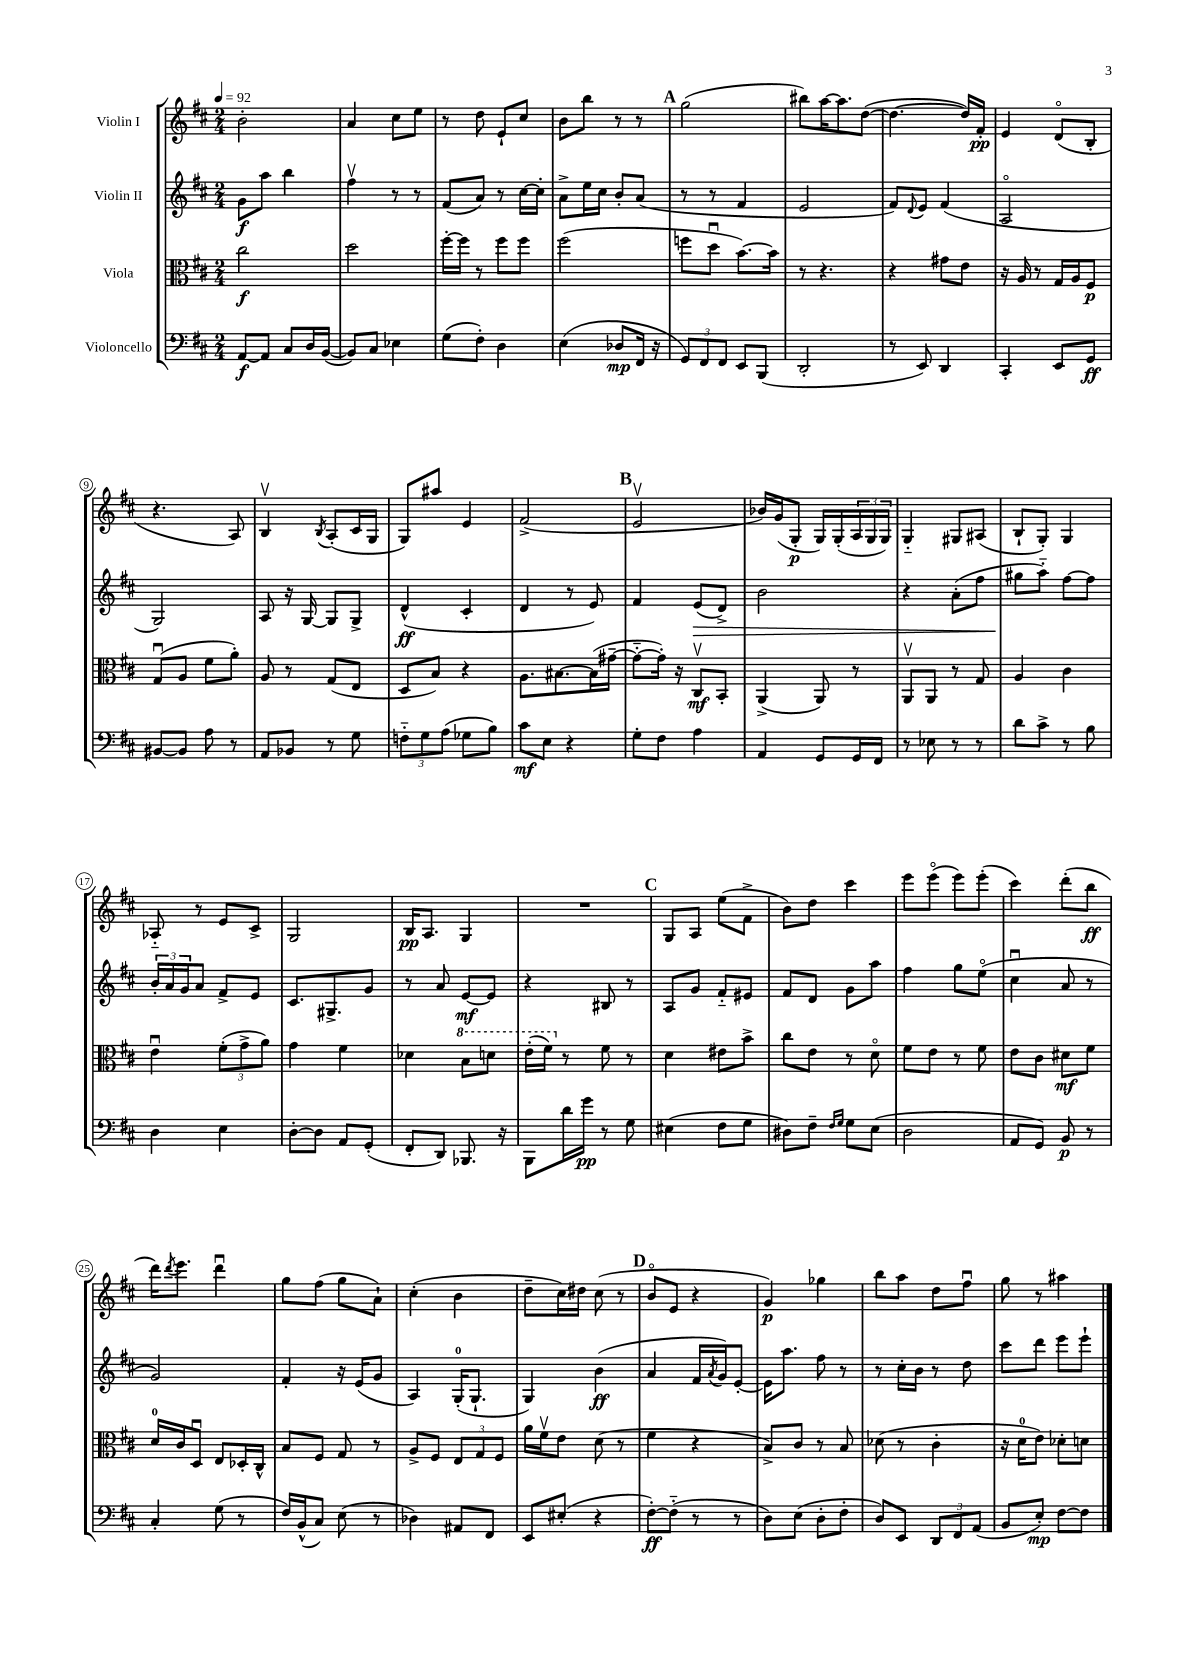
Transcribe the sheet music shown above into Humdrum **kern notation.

**kern	**kern	**kern	**kern
*staff4	*staff3	*staff2	*staff1
*clefF4	*clefC3	*clefG2	*clefG2
*k[f#c#]	*k[f#c#]	*k[f#c#]	*k[f#c#]
*M2/4	*M2/4	*M2/4	*M2/4
*MM92	*MM92	*MM92	*MM92
[8AA/L	2cc#\	8g\L	2b'\
8AA/]J	.	8aa\J	.
8C#/L	.	4bb\	.
16D/L	.	.	.
([16BB/JJ	.	.	.
=	=	=	=
8BB/]L)	2dd\	4ff#v\	4a/
8C#/J	.	.	.
4E-\	.	8r	8cc#\L
.	.	8r	8ee\J
=	=	=	=
(8G\L	[16ff#'\LL	(8f#/L	8r
.	16ff#\]JJ	.	.
8F#'\J)	8r	8a/J)	8dd\
4D\	8ff#\L	8r	8e`/L
.	8ff#\J	[16cc#\LL	8cc#/J
.	.	16cc#'\]JJ	.
=	=	=	=
(4E\	(2ff#\	8a^\L	8b\L
.	.	16ee\L	8bb\J
.	.	16cc#\JJ	.
8D-/L	.	8b'/L	8r
16FF#/Jk	.	(8a/J	8r
16r	.	.	.
=	=	=	=
12GG/L)	8ff\L	8r	(2gg\
12FF#/	.	.	.
.	8ddu\J	8r	.
12FF#/J	.	.	.
8EE/L	[8.b\L)	4f#/	.
(8BBB/J	.	.	.
.	16b\]Jk	.	.
=	=	=	=
2DD'/	8r	2e/	8bb#\L)
.	4.r	.	[16aa\K
.	.	.	8.aa\]
.	.	.	([8dd\J
=	=	=	=
8r	4r	8f#/L)	4.dd\_
.	.	8qqd/	.
8EE/)	.	8e/J	.
4DD/	8g#\L	(4f#/	.
.	8e\J	.	16dd/]LL)
.	.	.	16f#'/JJ
=	=	=	=
4CC#'/	16r	2Ao/	4e/
.	16A/	.	.
.	8r	.	.
8EE/L	16G/LL	.	(8do/L
.	16A/J	.	.
8GG/J	8F#/J	.	8B'/J
=	=	=	=
[8BB#/L	(8Gu/L	2G/)	4.r
8BB#/]J	8A/J	.	.
8A\	8f#\L	.	.
8r	8a'\J)	.	8A/)
=	=	=	=
8AA/L	8A/	8A/	4Bv/
8BB-/J	8r	16r	.
.	.	[16G/	.
.	.	.	8qB/
8r	(8G/L	8G/]L	(8A'/L
8G\	8E/J	8G^/J	16c#/L
.	.	.	16G/JJ
=	=	=	=
12F'~\L	8D/L	(4d^^/	8G/L)
12G\	.	.	.
.	8B/J)	.	8aa#/J
(12A\J	.	.	.
8G-\L	4r	4c#'/	4e/
8B\J)	.	.	.
=	=	=	=
8c#\L	8.A\L	4d/	(2f#^/
8E\J	.	.	.
.	[8.B#\	.	.
4r	.	8r	.
.	(16B#\]L	8e/)	.
.	[16g#~\JJ	.	.
=	=	=	=
8G'\L	8g#'~\_L	4f#/	2ev/
8F#\J	16g#'\]Jk)	.	.
.	16r	.	.
4A\	8C#v/L	(8e/L	.
.	8BB'/J	8d^/J)	.
=	=	=	=
4AA/	(4AA^/	2b\	16b-/LL)
.	.	.	(16g/J
.	.	.	8G'/J
8GG/L	8AA/)	.	16G/LL)
.	.	.	(16G'/
16GG/L	8r	.	24A/
.	.	.	24G/
16FF#/JJ	.	.	.
.	.	.	24G/JJ)
=	=	=	=
8r	8AAv/L	4r	4G'~/
8E-\	8AA/J	.	.
8r	8r	(8a'\L	8G#/L
8r	8G/	8ff#\J	(8A#/J
=	=	=	=
8d\L	4A/	8gg#\L	8B`/L
8c#^\J	.	8aa'~\J)	8G'/J)
8r	4c#\	[8ff#\L	4G/
8B\	.	8ff#\]J	.
=	=	=	=
4D\	4eu\	24b'/LL	8A-'~/
.	.	24a/	.
.	.	24g/J	.
.	.	8a/J	8r
4E\	(12f#'\L	8f#^/L	8e/L
.	12g^\	.	.
.	.	8e/J	8c#^/J
.	12a\J)	.	.
=	=	=	=
[8D'\L	4g\	8.c#/L	2G/
8D\]J	.	.	.
.	.	8.G#^/	.
8AA/L	4f#\	.	.
(8GG'/J	.	8g/J	.
=	=	=	=
8FF#'/L	4d-\	8r	16B/LK
.	.	.	8.A/J
8DD/J)	.	8a/	.
8.BBB-/	8b\L	[8e/L	4G/
.	8dd\J	8e/]J	.
16r	.	.	.
=	=	=	=
8BBB\L	(16ee'\LL	4r	2r
.	16ff#\JJ)	.	.
16d\L	8r	.	.
16g\JJ	.	.	.
8r	8f#\	8B#/	.
8G\	8r	8r	.
=	=	=	=
(4E#\	4d\	8A/L	8G/L
.	.	8g/J	8A/J
8F#\L	8e#\L	8f#'~/L	(8ee\L
8G\J	8b^\J	8e#/J	8f#^\J
=	=	=	=
8D#\L)	8cc#\L	8f#/L	8b\L)
8F#~\J	8e\J	8d/J	8dd\J
16qqF#/LL	.	.	.
16qqG/JJ	.	.	.
8G\L	8r	8g\L	4ccc#\
(8E\J	8do\	8aa\J	.
=	=	=	=
2D\	8f#\L	4ff#\	8eee\L
.	8e\J	.	(8eeeo\J
.	8r	8gg\L	8eee\L)
.	8f#\	(8eeo\J	(8eee'\J
=	=	=	=
8AA/L	8e\L	4cc#u\	4ccc#\)
8GG/J)	8c#\J	.	.
8BB/	8d#\L	8a/	(8ddd'\L
8r	8f#\J	8r	8bb\J
=	=	=	=
4C#'/	16d/LL	2g/)	16ddd\LK)
.	.	.	8qddd/
.	16c#/J	.	8.eee\J
.	8Du/J	.	.
(8G\	8E/L	.	4dddu\
8r	16D-'/L	.	.
.	16C#^^/JJ	.	.
=	=	=	=
16F#/LL)	8B/L	4f#'/	8gg\L
(16BB^^/J	.	.	.
8C#/J)	8F#/J	.	(8ff#\J
(8E\	8G/	16r	8gg\L
.	.	(16e/LK	.
8r	8r	8g/J	8a`\J)
=	=	=	=
4D-\)	8A^/L	4A/)	(4cc#'\
.	8F#/J	.	.
8AA#/L	12E/L	(16G'/LK	4b\
.	.	8.G`/J	.
.	12G/	.	.
8FF#/J	.	.	.
.	12F#/J	.	.
=	=	=	=
8EE/L	16a\LL	4G/)	8dd~\L
.	16f#v\J	.	.
(8E#'/J	8e\J	.	16cc#\L)
.	.	.	16dd#\JJ
4r	(8d\	(4b\	(8cc#\
.	8r	.	8r
=	=	=	=
[8F#'\L)	4f#\	4a/	8bo/L
(8F#'~\]J	.	.	8e/J
8r	4r	16f#/LL	4r
.	.	8qa/	.
.	.	16g/J)	.
8r	.	[8e'/J	.
=	=	=	=
8D\L)	8B^/L)	16e\]LK	4g/)
.	.	8.aa\J	.
(8E\J	8c#/J	.	.
8D'\L	8r	8ff#\	4gg-\
8F#'\J	8B/	8r	.
=	=	=	=
8D/L)	(8d-\	8r	8bb\L
8EE/J	8r	16cc#'\LL	8aa\J
.	.	16b\JJ	.
12DD/L	4c#'\	8r	8dd\L
12FF#/	.	.	.
.	.	8dd\	8ff#u\J
(12AA/J	.	.	.
=	=	=	=
8BB/L	16r	8ccc#\L	8gg\
.	16d\LK	.	.
8E'/J)	8e\J)	8ddd\J	8r
[8F#\L	8d-'\L	8eee\L	4aa#\
8F#\]J	8d\J	8eee`\J	.
==	==	==	==
*-	*-	*-	*-
